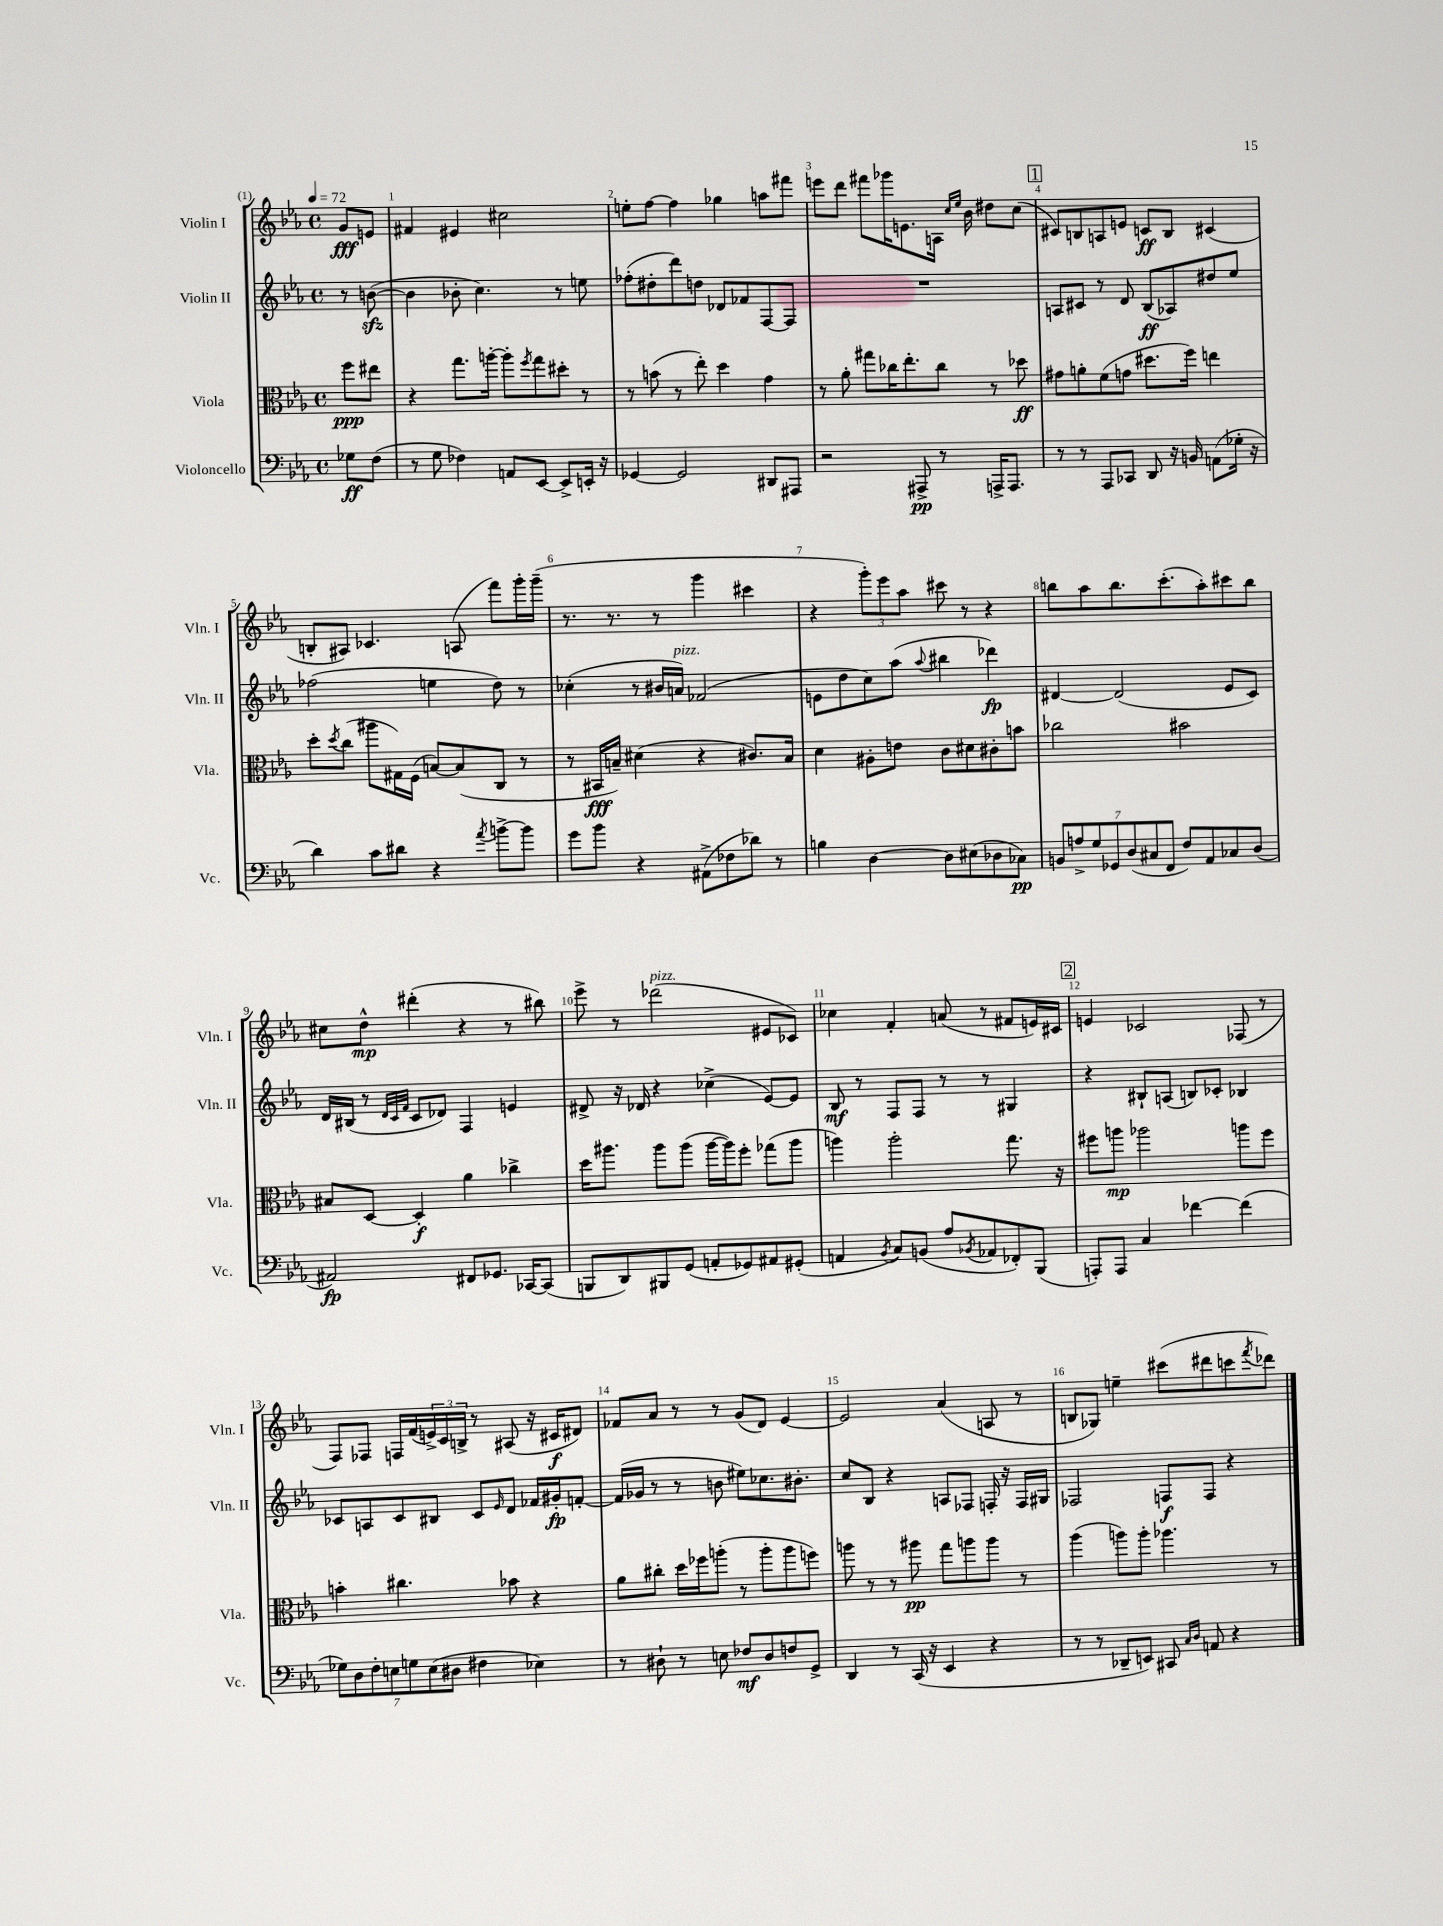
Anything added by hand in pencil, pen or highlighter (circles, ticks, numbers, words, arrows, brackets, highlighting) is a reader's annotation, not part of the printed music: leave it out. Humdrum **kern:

**kern	**kern	**kern	**kern
*staff4	*staff3	*staff2	*staff1
*clefF4	*clefC3	*clefG2	*clefG2
*k[b-e-a-]	*k[b-e-a-]	*k[b-e-a-]	*k[b-e-a-]
*M4/4	*M4/4	*M4/4	*M4/4
*met(c)	*met(c)	*met(c)	*met(c)
*MM72	*MM72	*MM72	*MM72
8G-	8ff	8r	8g
(8F	8ee#	([8b	8e
=	=	=	=
8r	4r	4b]	4f#
8G	.	.	.
4F-)	8.gg	8b-'	4e#
.	.	4.cc)	.
.	[16aa'	.	.
8AA	8aa']	.	2cc#
.	8qff	.	.
[8EE-	8gg	.	.
8EE-^]	8dd#'	8r	.
16EE'	8r	8ee	.
16r	.	.	.
=	=	=	=
[4GG-	8r	(8ff-'	8ee'
.	(8b	8dd#'	[8ff
2GG-]	8r	8ddd)	4ff]
.	8ee-')	8dd	.
.	4dd	8d-	4gg-
.	.	8f-	.
8DD#	4g	[8F	8aa
8AAA#	.	8F]	8fff#
=	=	=	=
2r	8r	1r	8eee
.	8a-'	.	8ddd
.	8gg#	.	8fff#
.	16cc-	.	16ggg-
.	8.ee-'	.	8.e
8AAA#^	.	.	.
8r	8cc-	.	16A
.	.	.	16qqcc
.	.	.	16qqee-
.	.	.	16b-
16AAA^	8r	.	8dd#
8.AAA	.	.	.
.	8dd-	.	(8cc
=	=	=	=
8r	8g#	8A	8c#)
8r	8a'	8c#	8B
8AAA-	(8f	8r	8A
8CC-	8g	8d	8e
8DD	8.dd#	(8B-	8c
16r	.	8A-)	8B
16BB	16ff)	.	.
(8AA	4ee	8dd#	(4c#
16G-'	.	8ee-	.
16r	.	.	.
=	=	=	=
4d)	8dd'	(2ff-	8B'
.	8qdd	.	.
.	(8cc	.	8A#)
8c	8aa#	.	4.c-
8d#	16G#)	.	.
.	(16F	.	.
4r	[8B)	4ee	.
.	(8B]	.	(8A
8qa-	.	.	.
[8b^	8C	8dd)	8fff)
8b]	8r	8r	16ggg'
.	.	.	(16ggg~
=	=	=	=
8g	8r	(4cc-'	8.r
8b-	16BB#	.	.
.	16B~)	.	8.r
4r	(4d#	8r	.
.	.	16b#	8r
.	.	16a)	.
(8AA#^	4r	(2f-	4ggg
8F-	.	.	.
8d-)	8.c#)	.	4ccc#
8r	.	.	.
.	16B	.	.
=	=	=	=
4B	4d	8e	4r
.	.	8dd	.
[4D	8A#'	8cc)	12ggg')
.	.	.	12eee-
.	8e	(8aa-	.
.	.	.	12aa-
.	.	8qqaa-	.
8D]	8c	4bb#	8ccc#
(8E#	8d#	.	8r
8D-	8c#'	4ddd-)	4r
8C-)	8b	.	.
=	=	=	=
14BB	2cc-	[4d#	8bb
14A^	.	.	.
.	.	.	8aa-
14G	.	.	.
14GG-	.	.	.
.	.	(2d#]	8.bb
(14D	.	.	.
14C#	.	.	.
14FF	.	.	.
.	.	.	(8.ccc'
8F)	2b#	.	.
8AA-	.	.	8aa-')
8C-	.	8e-	8ccc#
(8D	.	8c)	8bb
=	=	=	=
2AA#)	8B#	16d	8cc#
.	.	(16B#	.
.	[8D	8r	8dd^^
.	.	32qqd	.
.	.	32qqc	.
.	.	32qqf	.
.	4D']	8c	(4ddd#'
.	.	8d-)	.
8FF#	4a-	4F	4r
8.GG-	.	.	.
.	4cc-^	4e	8r
[16CC-	.	.	.
(8CC-]	.	.	8bb#)
=	=	=	=
8BBB	16dd	8d#^	8eee-^
.	8.aa#	.	.
8DD)	.	16r	8r
.	.	16d-	.
8BBB#	8aa#	4r	(2ddd-
(8GG	(8aa#	.	.
8AA'	[16aa#	(4cc-^	.
.	16aa#])	.	.
8GG-)	8ff'	.	.
8AA#	(8gg-	[8e-)	8e#
(8GG#'	8aa#	8e-]	8c-)
=	=	=	=
4AA	4aa)	8B-	4cc-
.	.	8r	.
8qBB-	.	.	.
8C)	2aa'	8F	4f'
(8BB	.	8F	.
8A-	.	8r	(8a
8qBB-	.	.	.
8AA-	.	8r	8r
8FF-')	8.gg	4G#	8f#
(8BBB-	.	.	16e)
.	16r	.	16c#
=	=	=	=
8AAA')	8ff#	4r	4e
8AAA	8aa	.	.
4C	2aa-	8B#`	2c-
.	.	(8A	.
[4f-	.	8B)	.
.	.	8c-'	.
(4f-]	8aa	4B-	(8F-
.	8ff#	.	8r
=	=	=	=
14G-)	4b'	8c-	8F)
14D	.	.	.
.	.	8A	8F-
14F'	.	.	.
14E	.	.	.
.	4.cc#	8c-	16F
14G	.	.	.
.	.	.	(16f
(14E	.	.	.
.	.	8B#	24e^)
.	.	.	24c
14D#	.	.	.
.	.	.	24B^
4F#	.	8c-	8r
.	.	16qqe-	.
.	8b-	8d	(8A#
4E-)	4r	16f-	16r
.	.	16g#'	16c#
.	.	[8f'	8d#)
=	=	=	=
8r	8a-	(16f]	8f-
.	.	16g-	.
8D#`	8cc#'	8r	8a-
8r	16dd	8r	8r
.	16ff-	.	.
8E	(8aa'	8b	8r
8F-	8r	8ee#)	(8g
8D#	8aa'	8.cc-	8d)
8F	8aa	.	[4e-
.	.	8.b#'	.
8GG^	8ff)	.	.
=	=	=	=
4DD	8aa	8cc	2e-]
.	8r	8B-	.
8r	8r	4r	.
(16CC	8aa#	.	.
16r	.	.	.
4EE-	8gg	8A	(4a-
.	8aa	8F-	.
4r	8aa	16F'	8A
.	.	16r	.
.	8r	16F	8r
.	.	16G#	.
=	=	=	=
8r	(4aa-	2F-	8B
8r	.	.	8G-)
8DD-~	8aa)	.	4ee~
8EE)	8aa'	.	.
8CC#	4.aa-	8F	(8ccc#
16qqC	.	.	.
16qqD	.	.	.
8AA	.	8F	8ddd#
4r	.	4r	8ccc
.	.	.	8qfff
.	8r	.	8ddd-)
==	==	==	==
*-	*-	*-	*-
